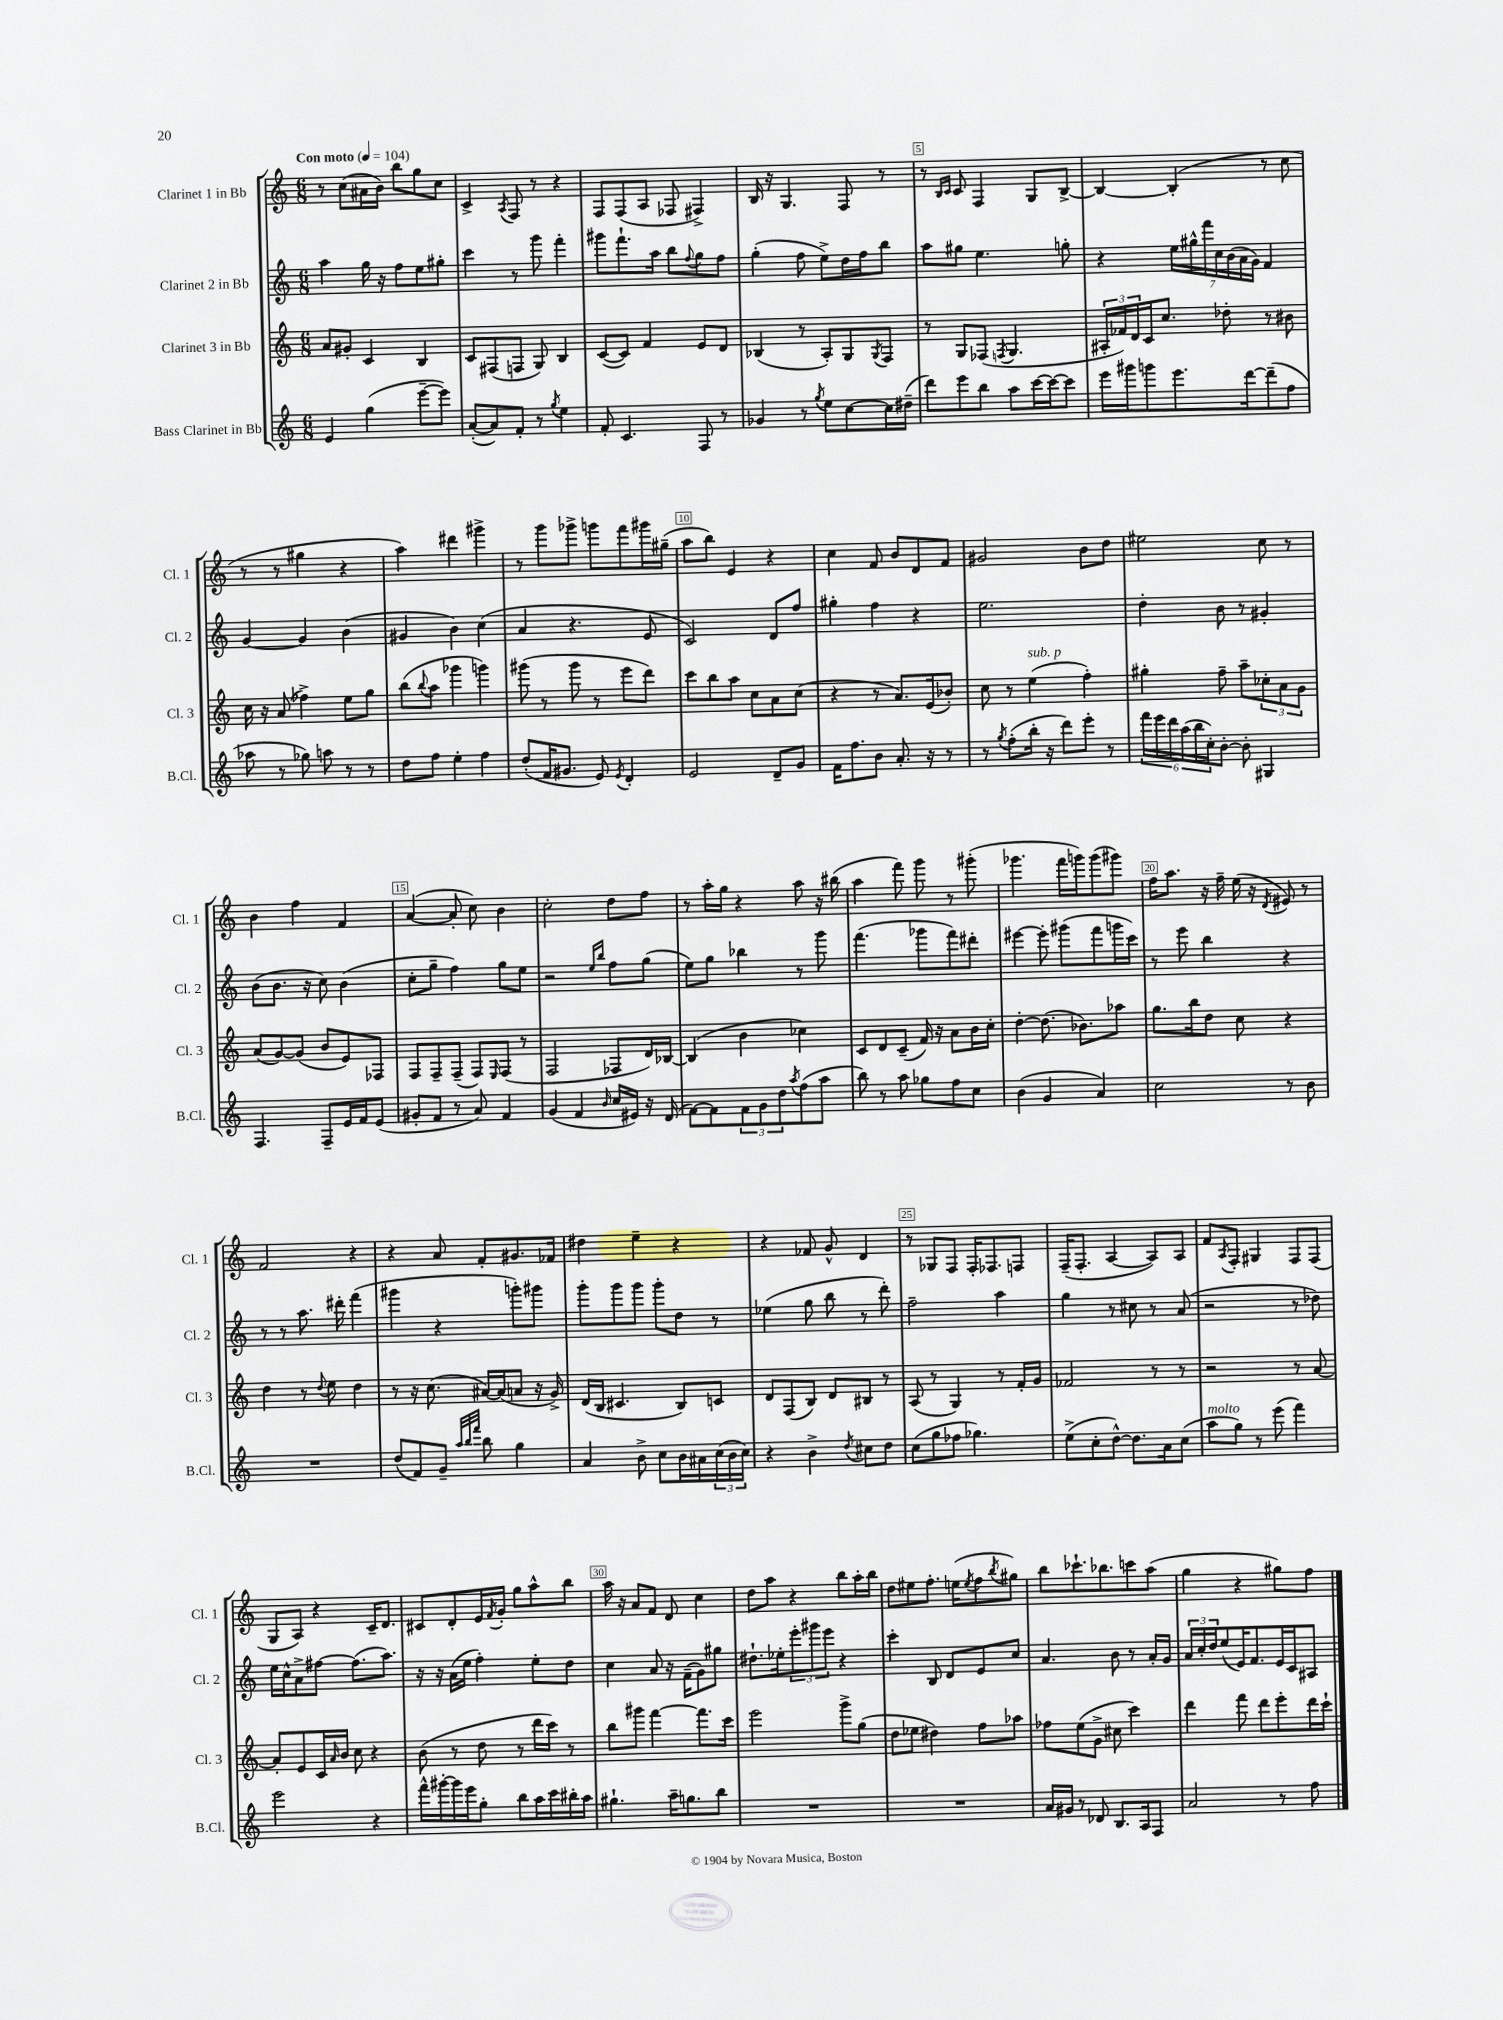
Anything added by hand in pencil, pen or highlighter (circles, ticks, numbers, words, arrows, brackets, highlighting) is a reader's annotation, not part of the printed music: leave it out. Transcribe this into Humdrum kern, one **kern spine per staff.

**kern	**kern	**kern	**kern
*staff4	*staff3	*staff2	*staff1
*clefG2	*clefG2	*clefG2	*clefG2
*k[]	*k[]	*k[]	*k[]
*M6/8	*M6/8	*M6/8	*M6/8
*MM104	*MM104	*MM104	*MM104
4e	8a	4aa	8r
.	8g#'	.	(8cc
(4gg	4c	16gg	16a#
.	.	16r	16b)
.	.	8ff	8bb
[8eee~	4B	8ee	8gg
8eee])	.	8gg#'	8cc
=	=	=	=
([8a'	8c	4ccc	4c^
8a])	(8F#	.	.
.	.	.	8qA
8f'	8F	8r	8F
8r	8G)	8ggg	8r
8qgg	.	.	.
4ee	4B	4fff'	4r
=	=	=	=
8f'	([8c	8ggg#	8F
4.c	8c])	8.fff`	(8F
.	4f	.	8A
.	.	16aa	.
.	.	8bb	8F-
.	.	8qqff	.
8F	8e	8gg	4F#^)
8r	8d	8ff	.
=	=	=	=
4g-	(4B-	(4gg'	16B
.	.	.	16r
.	.	.	4.G
8r	8r	8ff	.
8qgg	.	.	.
8ee	8A')	8ee^)	.
[8cc	8G	16dd	8F
.	.	16ff	.
.	8qG	.	.
16cc]	8F	8bb	8r
(16dd#~	.	.	.
=	=	=	=
8ddd)	8r	8aa	8r
.	.	.	16qqB
.	.	.	16qqc
8eee	8G	8gg#	8c
8bb	(8F-	4.ee	4F
.	8qF	.	.
8aa	4.G	.	.
[16ccc	.	.	8G
16ccc_	.	.	.
8ccc]	.	8gg'	[8B^
=	=	=	=
16eee	24A#'	4r	4B_
.	24f-)	.	.
16ggg#	.	.	.
.	24d	.	.
8ggg	16c	.	.
.	8.cc	.	.
8.eee	.	28ee	(4B']
.	.	28gg#^^	.
.	.	28fff	.
.	.	28cc	.
.	8dd-'	.	.
.	.	(28b	.
.	.	28a	.
[16ddd	.	.	.
.	.	28g)	.
(8ddd~]	8r	4f	8r
8ff	8b#	.	8cc
=	=	=	=
8aa-	16cc	[4g	8r
.	16r	.	.
8r	(8a	.	8r
8gg-)	4ff-^)	4g]	4gg#
8aa	.	.	.
8r	8ee	(4b	4r
8r	8gg	.	.
=	=	=	=
8dd	(8bb	4g#	4aa)
.	8qqbb	.	.
8ff	8aa	.	.
4ee'	4ggg-	4b)	4ddd#
4ff	4ggg)	(4cc	4ggg#^
=	=	=	=
(8dd'	(8ggg#	4a	8r
16f	8r	.	8ggg
8.g#	.	.	.
.	8ggg#	4.r	8ggg-^
8e)	8r	.	8ggg
8qe	.	.	.
4d'	8eee	.	8fff
.	8ddd)	8e	16ggg#
.	.	.	(16gg#~
=	=	=	=
2e	8ccc	2c)	8aa
.	8bb	.	8bb)
.	8aa	.	4e
.	8cc	.	.
8d~	8a	8d	4r
8g	(8cc	8ff	.
=	=	=	=
16f	4r	4gg#'	4cc
8.ff	.	.	.
8b	8r	4ff	8f
8.a'	8.a)	.	8b
.	.	4r	8d
16r	(16e	.	.
8r	8b-')	.	8f
=	=	=	=
8r	8cc	2.ee	2g#
8qgg	.	.	.
(8ff'	8r	.	.
16bb'	(4ee	.	.
16r	.	.	.
8ddd)	.	.	.
8eee'	4ff')	.	8b
8r	.	.	8dd
=	=	=	=
24fff	4gg#'	4dd'	2ee#
24eee	.	.	.
24ddd	.	.	.
(24aa	.	.	.
24bb	.	.	.
24cc')	.	.	.
[8b'	8ff~	8b	.
8b']	8aa~	8r	.
4G#	12cc-'	4g#'	8cc
.	12a	.	.
.	.	.	8r
.	12g	.	.
=	=	=	=
4.F	(8a	(8b	4b
.	[8g)	8.b	.
.	(8g]	.	4ff
.	.	16r	.
8F~	8b	8cc)	.
16e	8e)	(4b	4f
16f	.	.	.
(8e	8F-	.	.
=	=	=	=
8g#'	8F	8cc'	([4a
8f	8F~	8gg~	.
8r	(8F~	4ff)	8a']
8a)	8F)	.	8cc)
.	16qqE	.	.
4f	(8F	8gg	4b
.	8r	8ee	.
=	=	=	=
(4g	2F	2r	2cc'
4f	.	.	.
.	.	16qqee	.
16qqb	.	16qqbb	.
16cc	8F-	8ff	8dd
16e#)	.	.	.
16r	16d)	(8gg	8ff
(16d	[16B-	.	.
=	=	=	=
[8f)	(4B-]	8ee)	8r
8f]	.	8gg	16aa'
.	.	.	16gg
12f	4b	4bb-	4r
12g	.	.	.
12dd	.	.	.
8qaa	.	.	.
(8ff	4cc-)	8r	8aa
8aa	.	8ggg	16r
.	.	.	(16bb#
=	=	=	=
8bb)	8c	(4.fff	4aa
8r	8d	.	.
8aa	(8c~	.	8fff)
8gg-	16f)	8ggg-	8ggg
.	16r	.	.
8ff	8a	8fff)	8r
8cc	16b	8ddd#'	(8ggg#'
.	16cc'	.	.
=	=	=	=
(4b	[4dd'	[4eee#	4.ggg-
4g	(8.dd]	8eee#']	.
.	.	(8ggg#	16fff
.	8.b-)	.	16ggg)
4a)	.	8fff	(8ggg
.	8aa-	16ggg	8ggg#)
.	.	16ccc)	.
=	=	=	=
2cc	8.gg	8r	16ff
.	.	.	8.aa
.	.	8eee	.
.	16bb	.	.
.	8dd	4bb	16r
.	.	.	16ff~
.	8cc	.	(16ee
.	.	.	16r
.	.	.	8qd
8r	4r	4r	8e#)
8b	.	.	8r
=	=	=	=
2.r	4dd	8r	2f
.	.	8r	.
.	8r	8.aa	.
.	8qqdd	.	.
.	8ee	.	.
.	.	16ddd#'	.
.	4dd	(4fff	4r
=	=	=	=
(8dd	8r	4ggg#	4r
8f)	16r	.	.
.	(8.cc	.	.
8g~	.	4r	8a
32qqaa	.	.	.
32qqbb	.	.	.
32qqfff	.	.	.
8bb	[16a#)	.	8f'
.	(16a#]	.	.
4gg	8a	8ggg')	8.g#
.	16r	8ggg#	.
.	16g^)	.	16f-
=	=	=	=
4a	(16d	8ggg'	4dd#
.	16B	.	.
.	4.c#	8ggg	.
8b^	.	8ggg	4ee~
8cc	.	8ggg'	.
16b	8B)	8dd	4r
16a#	.	.	.
(24cc	8c	8r	.
24b	.	.	.
24cc)	.	.	.
=	=	=	=
4r	8d	(4ee-	4r
.	(8F	.	.
4b^	8B)	8gg	8f-
.	8d	8bb	8g^^
8qdd	.	.	.
8cc#	8B#	8r	4d
8dd	8r	8ddd')	.
=	=	=	=
(8cc	(8A	2ff~	8r
8gg	8r	.	8G-
8ff-	4G)	.	8F
4.gg-)	.	.	16F'
.	.	.	8.F-
.	8r	4aa	.
.	16f'	.	8F
.	16g	.	.
=	=	=	=
(8ee^	2f-	4gg	(16F~
.	.	.	8.F'
8cc'	.	.	.
[8dd^^)	.	8r	[4A
8.dd]	.	8cc#	.
.	8r	8r	8A])
16a	.	.	.
(8cc	8r	(8a	8A
=	=	=	=
8aa	2r	2r	8f
.	.	.	8qA
8gg)	.	.	8F'
8r	.	.	4G#
(8eee	.	.	.
4fff)	8r	8r	8F
.	[8a	8dd-)	(8F
=	=	=	=
2eee	8a']	16ee	8G
.	.	16cc^^	.
.	8e	8a^	8A)
.	16c	[8ff#	4r
.	16qqa	.	.
.	16b	.	.
.	8cc	(8.ff#]	.
4r	4r	.	16c~
.	.	8.aa)	8.d
=	=	=	=
16fff^^	(8b	16r	8c#
[16ggg#'	.	16r	.
16ggg#]	8r	(16a	8d'
16eee	.	16ee	.
8gg'	8dd	4ff')	16e
.	.	.	8qf
.	.	.	16g'
8bb	8r	.	8gg
16aa	16ddd	8ee'	8aa^^
16ccc	16ccc)	.	.
16bb#'	8r	8dd	8bb
16aa	.	.	.
=	=	=	=
4.gg#`	8bb	4cc	16aa
.	.	.	16r
.	8ggg#	.	8a
.	[4fff	8a	8f
16aa~	.	16r	8d
8.gg	.	(16f~	.
.	8.fff]	8g)	4cc
8bb	.	8gg#	.
.	16ccc	.	.
=	=	=	=
2.r	2eee	8.dd#`	8dd
.	.	.	8aa
.	.	16ee-'	.
.	.	12eee'	4r
.	.	12ggg#	.
.	.	12eee	.
.	8ggg^	4r	8bb
.	(8gg	.	16aa'
.	.	.	16bb
=	=	=	=
2.r	8dd	4ccc'	8dd
.	8ee-	.	8ee#
.	4dd#)	8B	8.ff'
.	.	8d	.
.	.	.	(16ee
.	.	.	8qee
.	8ff	8e	8ff
.	.	.	8qbb
.	8aa-	8cc	8gg#)
=	=	=	=
16a	8ff-	4.a	8bb
16g#	.	.	.
8r	(8ee	.	8.ccc-`
8d-	8g^	.	.
.	.	.	8.bb-
8.B	8cc#	8b	.
.	4ccc)	8r	8ccc
16A	.	.	.
8F	.	16a'	(8aa
.	.	16g	.
=	=	=	=
2a	4ddd	24a	4gg
.	.	24cc'	.
.	.	24dd	.
.	.	(8ee	.
.	8fff	16e)	4r
.	.	8.f	.
.	8ddd	.	.
8r	8eee'	16e	8gg#)
.	.	16c	.
8ff	16ddd	8A#	8ff
.	16ccc`	.	.
==	==	==	==
*-	*-	*-	*-
